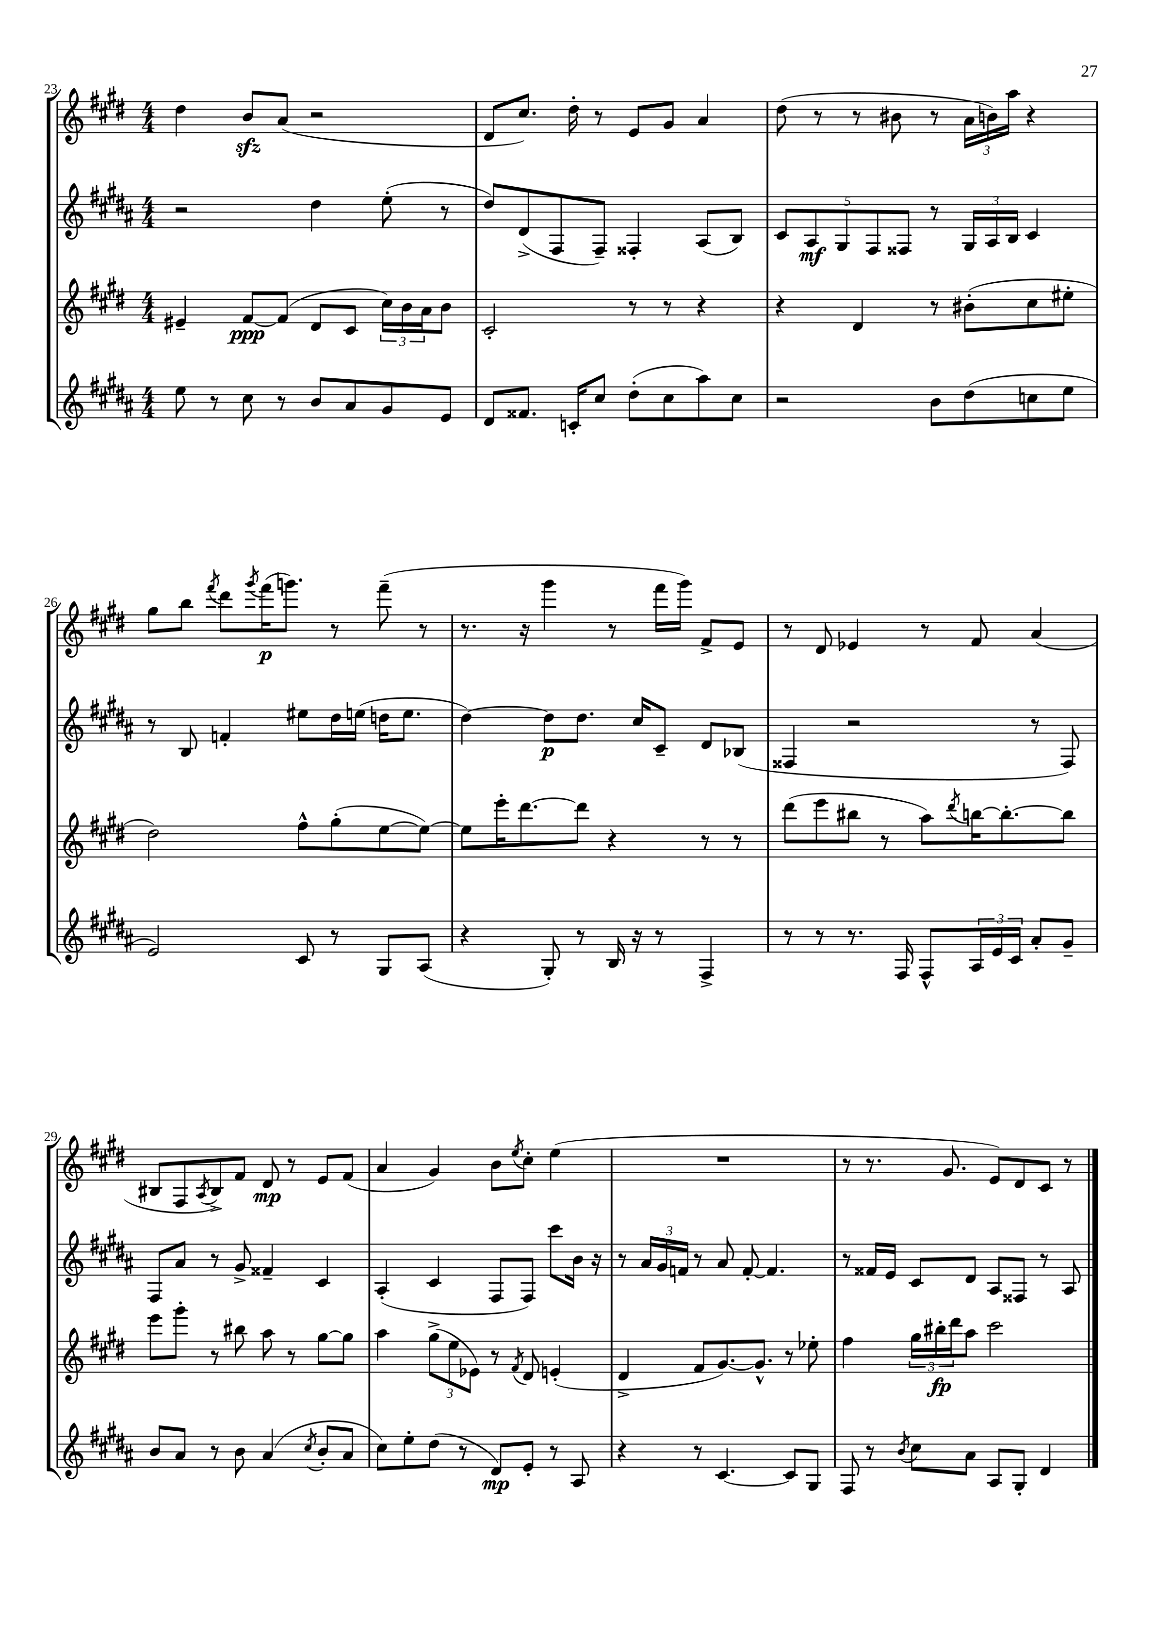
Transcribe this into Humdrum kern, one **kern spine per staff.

**kern	**dynam	**kern	**dynam	**kern	**dynam	**kern	**dynam
*part4	*part4	*part3	*part3	*part2	*part2	*part1	*part1
*staff4	*staff4	*staff3	*staff3	*staff2	*staff2	*staff1	*staff1
*clefG2	*	*clefG2	*	*clefG2	*	*clefG2	*
*k[f#c#g#d#a#]	*	*k[f#c#g#d#]	*	*k[f#c#g#d#a#]	*	*k[f#c#g#d#]	*
*M4/4	*	*M4/4	*	*M4/4	*	*M4/4	*
=23	=23	=23	=23	=23	=23	=23	=23
8ee\	.	4e#X~/	.	2r	.	4dd#\	.
8r	.	.	.	.	.	.	.
8cc#\	.	[8f#/L	ppp	.	.	8bzz/L	.
8r	.	(8f#/J]	.	.	.	(8a/J	.
8b/L	.	8d#/L	.	4dd#\	.	2r	.
8a#/	.	8c#/J	.	.	.	.	.
8g#/	.	24cc#\LL)	.	(8ee'\	.	.	.
.	.	24b\	.	.	.	.	.
.	.	24a\J	.	.	.	.	.
8e/J	.	8b\J	.	8r	.	.	.
=24	=24	=24	=24	=24	=24	=24	=24
8d#/L	.	2c#'/	.	8dd#/L)	.	8d#/L	.
8.f##X/J	.	.	.	(8d#^/	.	8.cc#/J)	.
.	.	.	.	8F#/	.	.	.
16cn'/KL	.	.	.	.	.	16dd#'\	.
8cc#/J	.	.	.	8F#~/J)	.	8r	.
(8dd#'\L	.	8r	.	4F##X'/	.	8e/L	.
8cc#\	.	8r	.	.	.	8g#/J	.
8aa#\)	.	4r	.	(8A#/L	.	4a/	.
8cc#\J	.	.	.	8B/J)	.	.	.
=25	=25	=25	=25	=25	=25	=25	=25
2r	.	4r	.	10c#/L	.	(8dd#\	.
.	.	.	.	10A#/	mf	.	.
.	.	.	.	.	.	8r	.
.	.	.	.	10G#/	.	.	.
.	.	4d#/	.	.	.	8r	.
.	.	.	.	10F#/	.	.	.
.	.	.	.	.	.	8b#X\	.
.	.	.	.	10F##X/J	.	.	.
8b\L	.	8r	.	8r	.	8r	.
(8dd#\	.	(8b#X'\L	.	24G#/LL	.	24a\LL	.
.	.	.	.	24A#/	.	24bn\)	.
.	.	.	.	24B/JJ	.	24aa\JJ	.
8ccn\	.	8cc#\	.	4c#/	.	4r	.
8ee\J	.	8ee#X'\J	.	.	.	.	.
!!LO:LB:g=z
=26	=26	=26	=26	=26	=26	=26	=26
2e/)	.	2dd#\)	.	8r	.	8gg#\L	.
.	.	.	.	8B/	.	8bb\J	.
.	.	.	.	.	.	8qfff#/	.
.	.	.	.	4fn'/	.	8ddd#\L	.
.	.	.	.	.	.	8qggg#/	.
.	.	.	.	.	.	(16fff#\K	p
.	.	.	.	.	.	8.gggn\J)	.
8c#/	.	8ff#^^\L	.	8ee#X\L	.	.	.
8r	.	(8gg#'\	.	16dd#\L	.	8r	.
.	.	.	.	(16een\JJ	.	.	.
8G#/L	.	[8ee\	.	16ddn\KL	.	(8fff#~\	.
.	.	.	.	8.ee\J	.	.	.
(8A#/J	.	8ee\J_)	.	.	.	8r	.
=27	=27	=27	=27	=27	=27	=27	=27
4r	.	8ee\L]	.	[4dd#\)	.	8.r	.
.	.	16eee'\K	.	.	.	.	.
.	.	[8.ddd#\	.	.	.	16r	.
8G#'/)	.	.	.	8dd#\L]	p	4ggg#\	.
8r	.	8ddd#\J]	.	8.dd#\J	.	.	.
16B/	.	4r	.	.	.	8r	.
16r	.	.	.	16cc#/KL	.	.	.
8r	.	.	.	8c#~/J	.	16fff#\LL	.
.	.	.	.	.	.	16ggg#\JJ)	.
4F#^/	.	8r	.	8d#/L	.	8f#^/L	.
.	.	8r	.	(8B-X/J	.	8e/J	.
=28	=28	=28	=28	=28	=28	=28	=28
8r	.	(8ddd#\L	.	4F##X/	.	8r	.
8r	.	8eee\	.	.	.	8d#/	.
8.r	.	8bb#X\J	.	2r	.	4e-X/	.
.	.	8r	.	.	.	.	.
16F#/	.	.	.	.	.	.	.
8F#^^/L	.	8aa\L)	.	.	.	8r	.
.	.	8qddd#/	.	.	.	.	.
24A#/L	.	[16bbn\K	.	.	.	8f#/	.
24e/	.	.	.	.	.	.	.
.	.	8.bb'\_	.	.	.	.	.
24c#/JJ	.	.	.	.	.	.	.
8a#'/L	.	.	.	8r	.	(4a/	.
8g#~/J	.	8bb\J]	.	8F##/)	.	.	.
!!LO:LB:g=z
=29	=29	=29	=29	=29	=29	=29	=29
8b/L	.	8eee\L	.	8F#/L	.	8B#X/L	.
8a#/J	.	8ggg#'\J	.	8a#/J	.	8F#/	.
.	.	.	.	.	.	8qA/	.
8r	.	8r	.	8r	.	8B#^/)	.
8b\	.	8bb#X\	.	8g#^/	.	8f#/J	.
(4a#/	.	8aa\	.	4f##X~/	.	8d#/	mp
.	.	8r	.	.	.	8r	.
8qcc#/	.	.	.	.	.	.	.
8b'/L	.	[8gg#\L	.	4c#/	.	8e/L	.
8a#/J	.	8gg#\J]	.	.	.	(8f#/J	.
=30	=30	=30	=30	=30	=30	=30	=30
8cc#\L)	.	4aa\	.	(4A#'/	.	4a/	.
8ee'\	.	.	.	.	.	.	.
(8dd#\J	.	(12gg#^\L	.	4c#/	.	4g#/)	.
.	.	12ee\	.	.	.	.	.
8r	.	.	.	.	.	.	.
.	.	12e-X\J)	.	.	.	.	.
8d#/L)	mp	8r	.	8F#/L	.	8b\L	.
.	.	8qf#/	.	.	.	8qee/	.
8e'/J	.	8d#/	.	8F#/J)	.	8cc#'\J	.
8r	.	(4en'/	.	8ccc#\L	.	(4ee\	.
8A#/	.	.	.	16b\Jk	.	.	.
.	.	.	.	16r	.	.	.
=31	=31	=31	=31	=31	=31	=31	=31
4r	.	4d#^/	.	8r	.	1r	.
.	.	.	.	24a#/LL	.	.	.
.	.	.	.	24g#/	.	.	.
.	.	.	.	24fn/JJ	.	.	.
8r	.	8f#/L	.	8r	.	.	.
[4.c#/	.	[8.g#/)	.	8a#/	.	.	.
.	.	.	.	[8f'/	.	.	.
.	.	8.g#^^/J]	.	.	.	.	.
.	.	.	.	4.f/]	.	.	.
8c#/L]	.	8r	.	.	.	.	.
8G#/J	.	8ee-X'\	.	.	.	.	.
=32	=32	=32	=32	=32	=32	=32	=32
8F#/	.	4ff#\	.	8r	.	8r	.
8r	.	.	.	16f##X/LL	.	8.r	.
.	.	.	.	16e/JJ	.	.	.
8qb/	.	.	.	.	.	.	.
8cc#\L	.	24gg#\LL	.	8c#/L	.	.	.
.	.	24bb#X'\	fp	.	.	.	.
.	.	.	.	.	.	8.g#/	.
.	.	24ddd#\J	.	.	.	.	.
8a#\J	.	8aa\J	.	8d#/J	.	.	.
8A#/L	.	2ccc#\	.	8A#/L	.	8e/L)	.
8G#'/J	.	.	.	8F##X/J	.	8d#/	.
4d#/	.	.	.	8r	.	8c#/J	.
.	.	.	.	8A#/	.	8r	.
==	==	==	==	==	==	==	==
*-	*-	*-	*-	*-	*-	*-	*-
